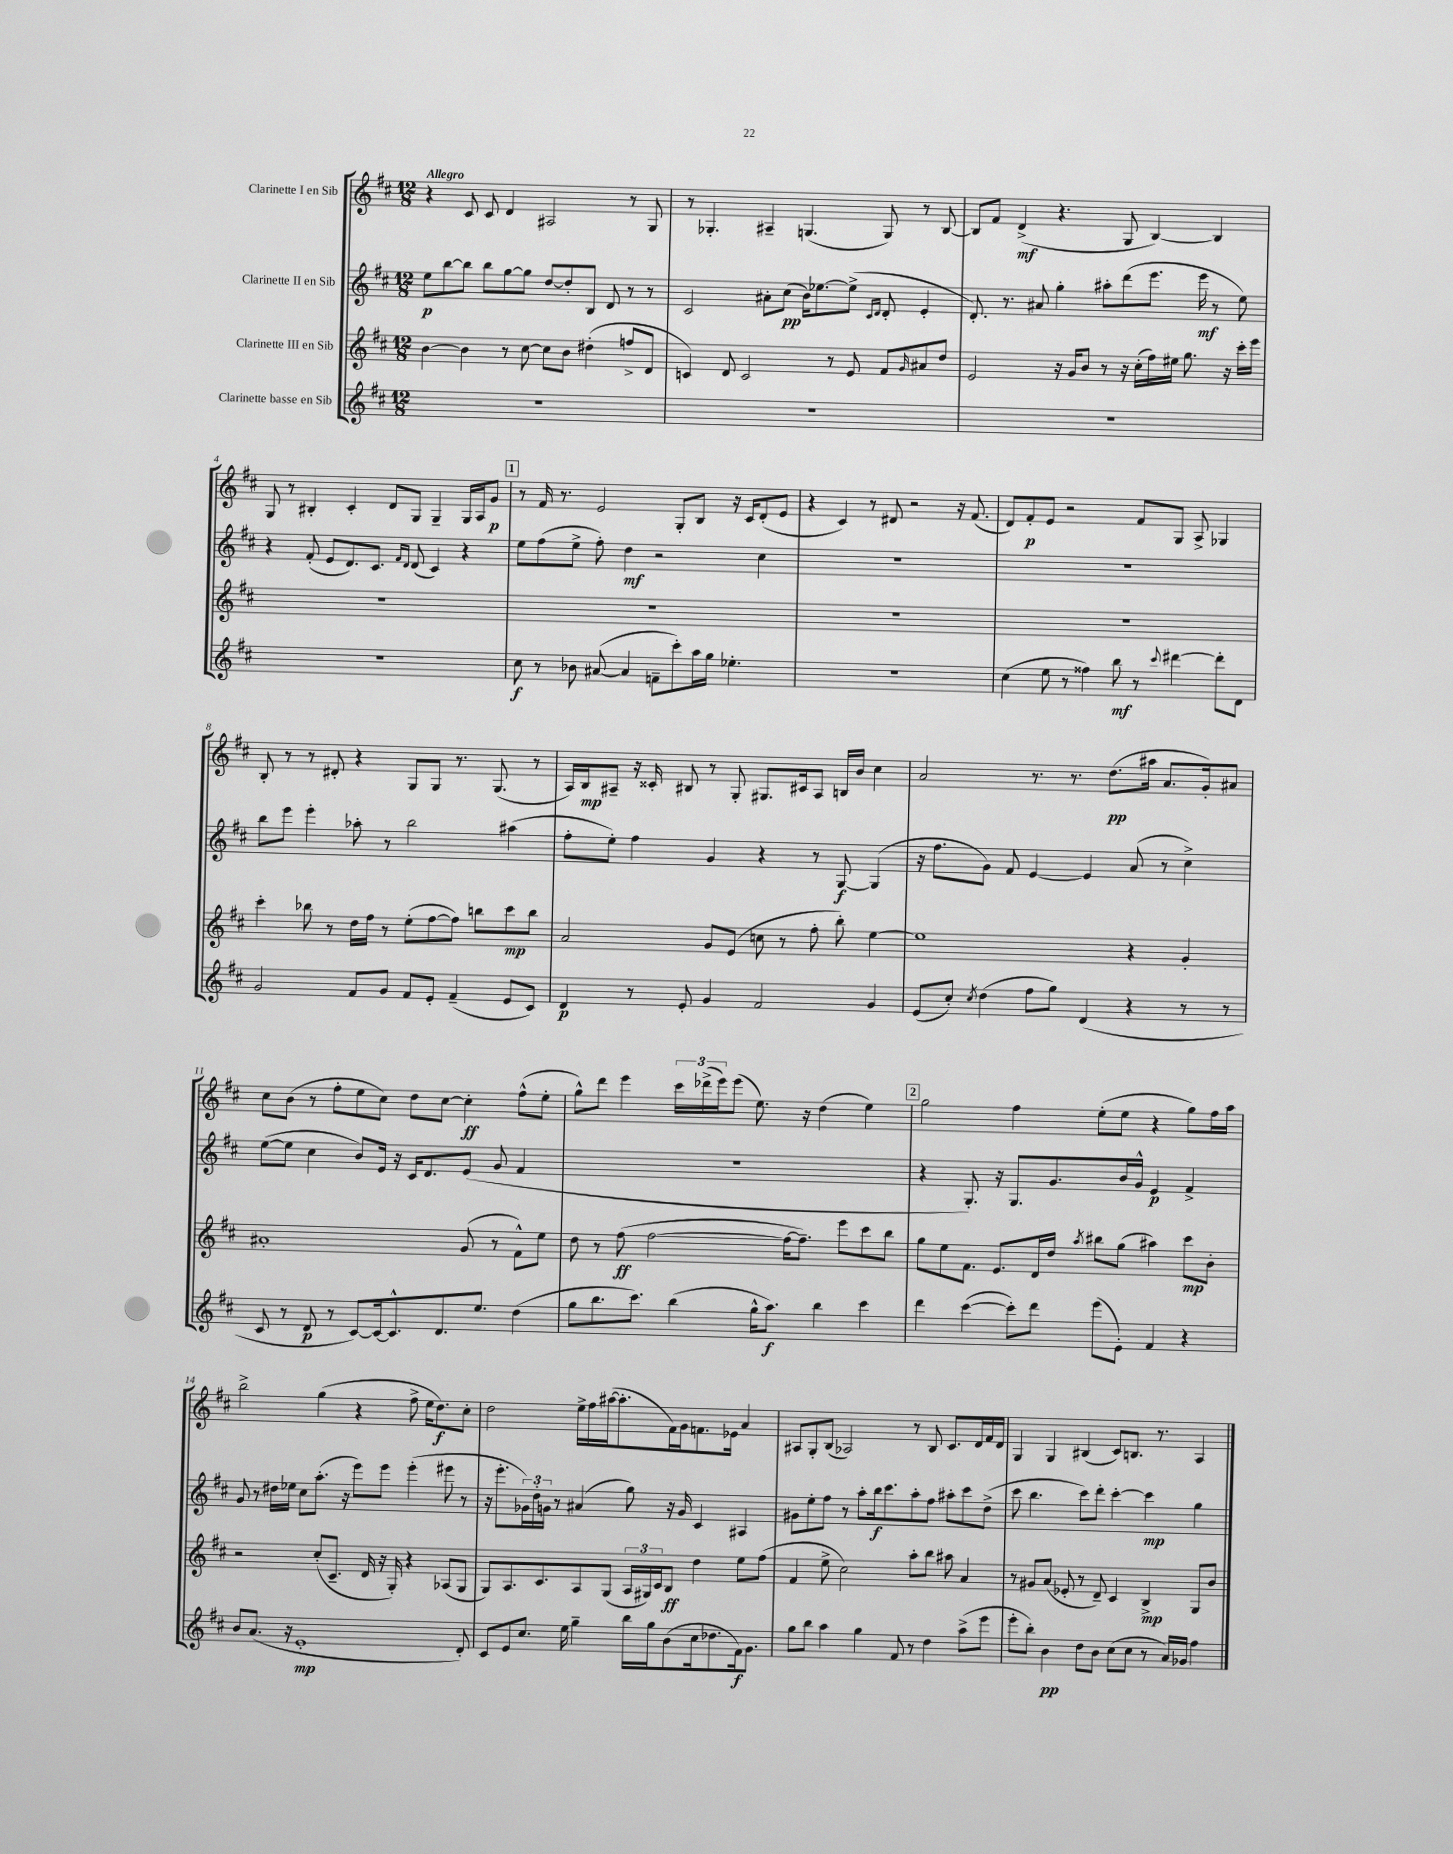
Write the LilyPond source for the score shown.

<<
\new StaffGroup <<
\new Staff = "s0" \with { instrumentName = "Clarinette I en Sib" } {
    \clef treble \key d \major \numericTimeSignature \time 12/8 \tempo "Allegro"
    r4 cis'8 cis'8 d'4 ais2 r8 g8 |
    r8 ges4.-. ais4-- g4.( g8) r8 b8~ |
    b8 fis'8 d'4->\mf( r4. g8 b4~) b4 |
    g8 r8 bis4-. cis'4-. d'8 g8 g4-- g16 a16 g'8\p |
    \mark \markup { \box "1" } r8 fis'16 r8. e'2 g8-. b8 r16 cis'16 d'8-.( e'8 |
    r4 cis'4) r8 dis'8 r2 r16 fis'8.( |
    d'8) fis'8-.\p e'8 r2 fis'8 g8 a8-> ges4 |
    b8-. r8 r8 dis'8-. r4 g8 g8 r8. g8.( r8 |
    a16) b16\mp ais8-- r16 cisis'16-. bis8 r8 g8-. gis8. cis'16 ais8 b16 b'16 cis''4 |
    a'2 r8. r8. d''8.\pp( ais''16 a'8. g'16-.) ais'8 |
    cis''8 b'8( r8 fis''8-. e''8 cis''8) d''8 cis''8~ cis''4-.\ff fis''8-^( e''8-. |
    g''8-^) d'''8 e'''4 \tuplet 3/2 { cis'''16 des'''16->( e'''16) } e'''8( e''8.) r16 d''4( e''4) |
    \mark \markup { \box "2" } g''2 fis''4 e''8-.( e''8 r4 g''8) fis''16 a''16 |
    b''2-> g''4( r4 fis''8-> e''16 d''8.\f) cis''8-. |
    d''2 e''16-> fis''16 ais''16~( ais''8.-. fis'16) g'16 f'8. ees'16 a'4 |
    ais8 g8-. b8( aes2) r8 b8 cis'8. d'16 fis'16 d'16 |
    g4 g4 bis4( cis'8) b8. r8. a4 \bar "|." |
}
\new Staff = "s1" \with { instrumentName = "Clarinette II en Sib" } {
    \clef treble \key d \major \numericTimeSignature \time 12/8
    e''8\p b''8~ b''8 b''8 g''8~ g''8 d''8~ d''8-. b8 d'8 r8 r8 |
    cis'2 ais'8-. cis''8\pp( b'16) ees''8.~ ees''8->( \grace { cis'16 d'16 } d'8-. e'4-. |
    d'8.-.) r8. ais'8 g''4-. ais''8-. d'''8( e'''8. e'''16\mf r8 e''8) |
    r4 fis'8-.( e'8 d'8.) cis'8. \grace { fis'16 d'16 } d'8( cis'4) r4 |
    \mark \markup { \box "1" } e''8 fis''8( e''8-> fis''8-.) d''4\mf r2 cis''4 |
    R1. |
    R1. |
    b''8 e'''8 e'''4-. aes''8-. r8 b''2 ais''4( |
    fis''8-. e''8-.) fis''4 g'4 r4 r8 g8~\f g4( |
    r16 fis''8. g'8) fis'8 e'4~ e'4 a'8( r8 cis''4->) |
    e''8~( e''8 cis''4 b'8) e'16 r16 cis'16 d'8. e'8( g'8 fis'4 |
    R1. |
    \mark \markup { \box "2" } r4 g8.-.) r16 g8. g'8. b'16 g'16-^ e'4\p fis'4-> |
    g'8 r8 dis''16 ees''16 cis''8 a''8.-.( r16 e'''8) e'''8 e'''4-.( eis'''8 r8 |
    r16 e'''8.-. \tuplet 3/2 { ges'16) d''16-. g'16 } r8 ais'4( g''8) r16 g'16 cis'4 ais4 |
    gis'8 e''8-. fis''8 r8 a''8-. b''16\f cis'''8. a''8-. fis''8 ais''8-. cis'''8 d''8->( |
    cis'''8 b''4. cis'''8) d'''8-. cis'''4~-. cis'''4\mp g''4 \bar "|." |
}
\new Staff = "s2" \with { instrumentName = "Clarinette III en Sib" } {
    \clef treble \key d \major \numericTimeSignature \time 12/8
    b'4~ b'4 r8 cis''8~ cis''8 b'8 dis''4-.( f''8-> d'8 |
    c'4) d'8 c'2 r8 e'8 fis'8 \grace { g'16 } ais'8 d''8 |
    e'2 r16 g'16 b'8 r8 r16 cis''16-.( fis''16) eis''16 g''8. r16 cis'''16-. e'''16 |
    R1. |
    \mark \markup { \box "1" } R1. |
    R1. |
    R1. |
    cis'''4-. bes''8 r8 d''16 fis''16 r8 e''8-.( fis''8~ fis''8) b''8 cis'''8\mp b''8 |
    a'2 g'8 e'8( c''8 r8 fis''8-. b''8-.) e''4~ |
    e''1 r4 g'4-. |
    ais'1-. g'8( r8 fis'8-^) e''8 |
    d''8 r8 fis''8\ff( fis''2~ fis''16~ fis''8.--) e'''8 cis'''8 b''8 |
    \mark \markup { \box "2" } g''8 e''8 fis'8. e'8. d'16 d''16 \acciaccatura { a''8 } bis''8 g''8( ais''4) cis'''8\mp b'8-. |
    r2 cis''8-.( cis'8.-- d'16 r16 g16-.) r4 aes8( g8 |
    g8) a8. cis'8. a8 g8( \tuplet 3/2 { a16 gis16) cis'16 } b8\ff d''4 e''8 fis''8( |
    fis'4 e''8-> cis''2) a''8-. b''8 ais''8 a'4 |
    r8 gis'8 a'8( ees'8-. r8 d'8--) cis'4 b4->\mp g8 b'8 \bar "|." |
}
\new Staff = "s3" \with { instrumentName = "Clarinette basse en Sib" } {
    \clef treble \key d \major \numericTimeSignature \time 12/8
    R1. |
    R1. |
    R1. |
    R1. |
    \mark \markup { \box "1" } cis''8\f r8 bes'8 ais'8~( ais'4 f'8-- cis'''8-.) a''16 g''16 ees''4.-. |
    R1. |
    cis''4( e''8 r8 fisis''4) b''8\mf r8 \appoggiatura { cis'''8 } dis'''4~ dis'''8-. d'8 |
    g'2 fis'8 g'8 fis'8 e'8-. fis'4--( e'8 cis'8) |
    d'4\p r8 e'8-. g'4 fis'2 g'4 |
    e'8( cis''8-.) \acciaccatura { cis''8 } d''4( fis''8 g''8) d'4( r4 r8 r8 |
    cis'8 r8 d'8\p r8 cis'8~) cis'16~ cis'8.-^ d'8. e''8. d''4( |
    g''8 b''8. cis'''8.) b''4( g''16-^ a''8.\f) b''4 cis'''4 |
    \mark \markup { \box "2" } d'''4 cis'''4~( cis'''8-.) d'''8 e'''8( e'8-.) fis'4 r4 |
    b'8 a'8.( r16 e'1-.\mp d'8-.) |
    cis'8 e'8 cis''8. e''16 g''4-- b''16 g''16 b'8( cis''16 des''8. fis'16\f) g'8. |
    g''8 b''8 a''4 g''4 fis'8 r8 d''4 a''8->( e'''8 |
    e'''8-. b''8-.) b'4\pp d''8 b'8 cis''8( cis''8 r8 a'16) ges'16 fis''4 \bar "|." |
}
>>
>>
